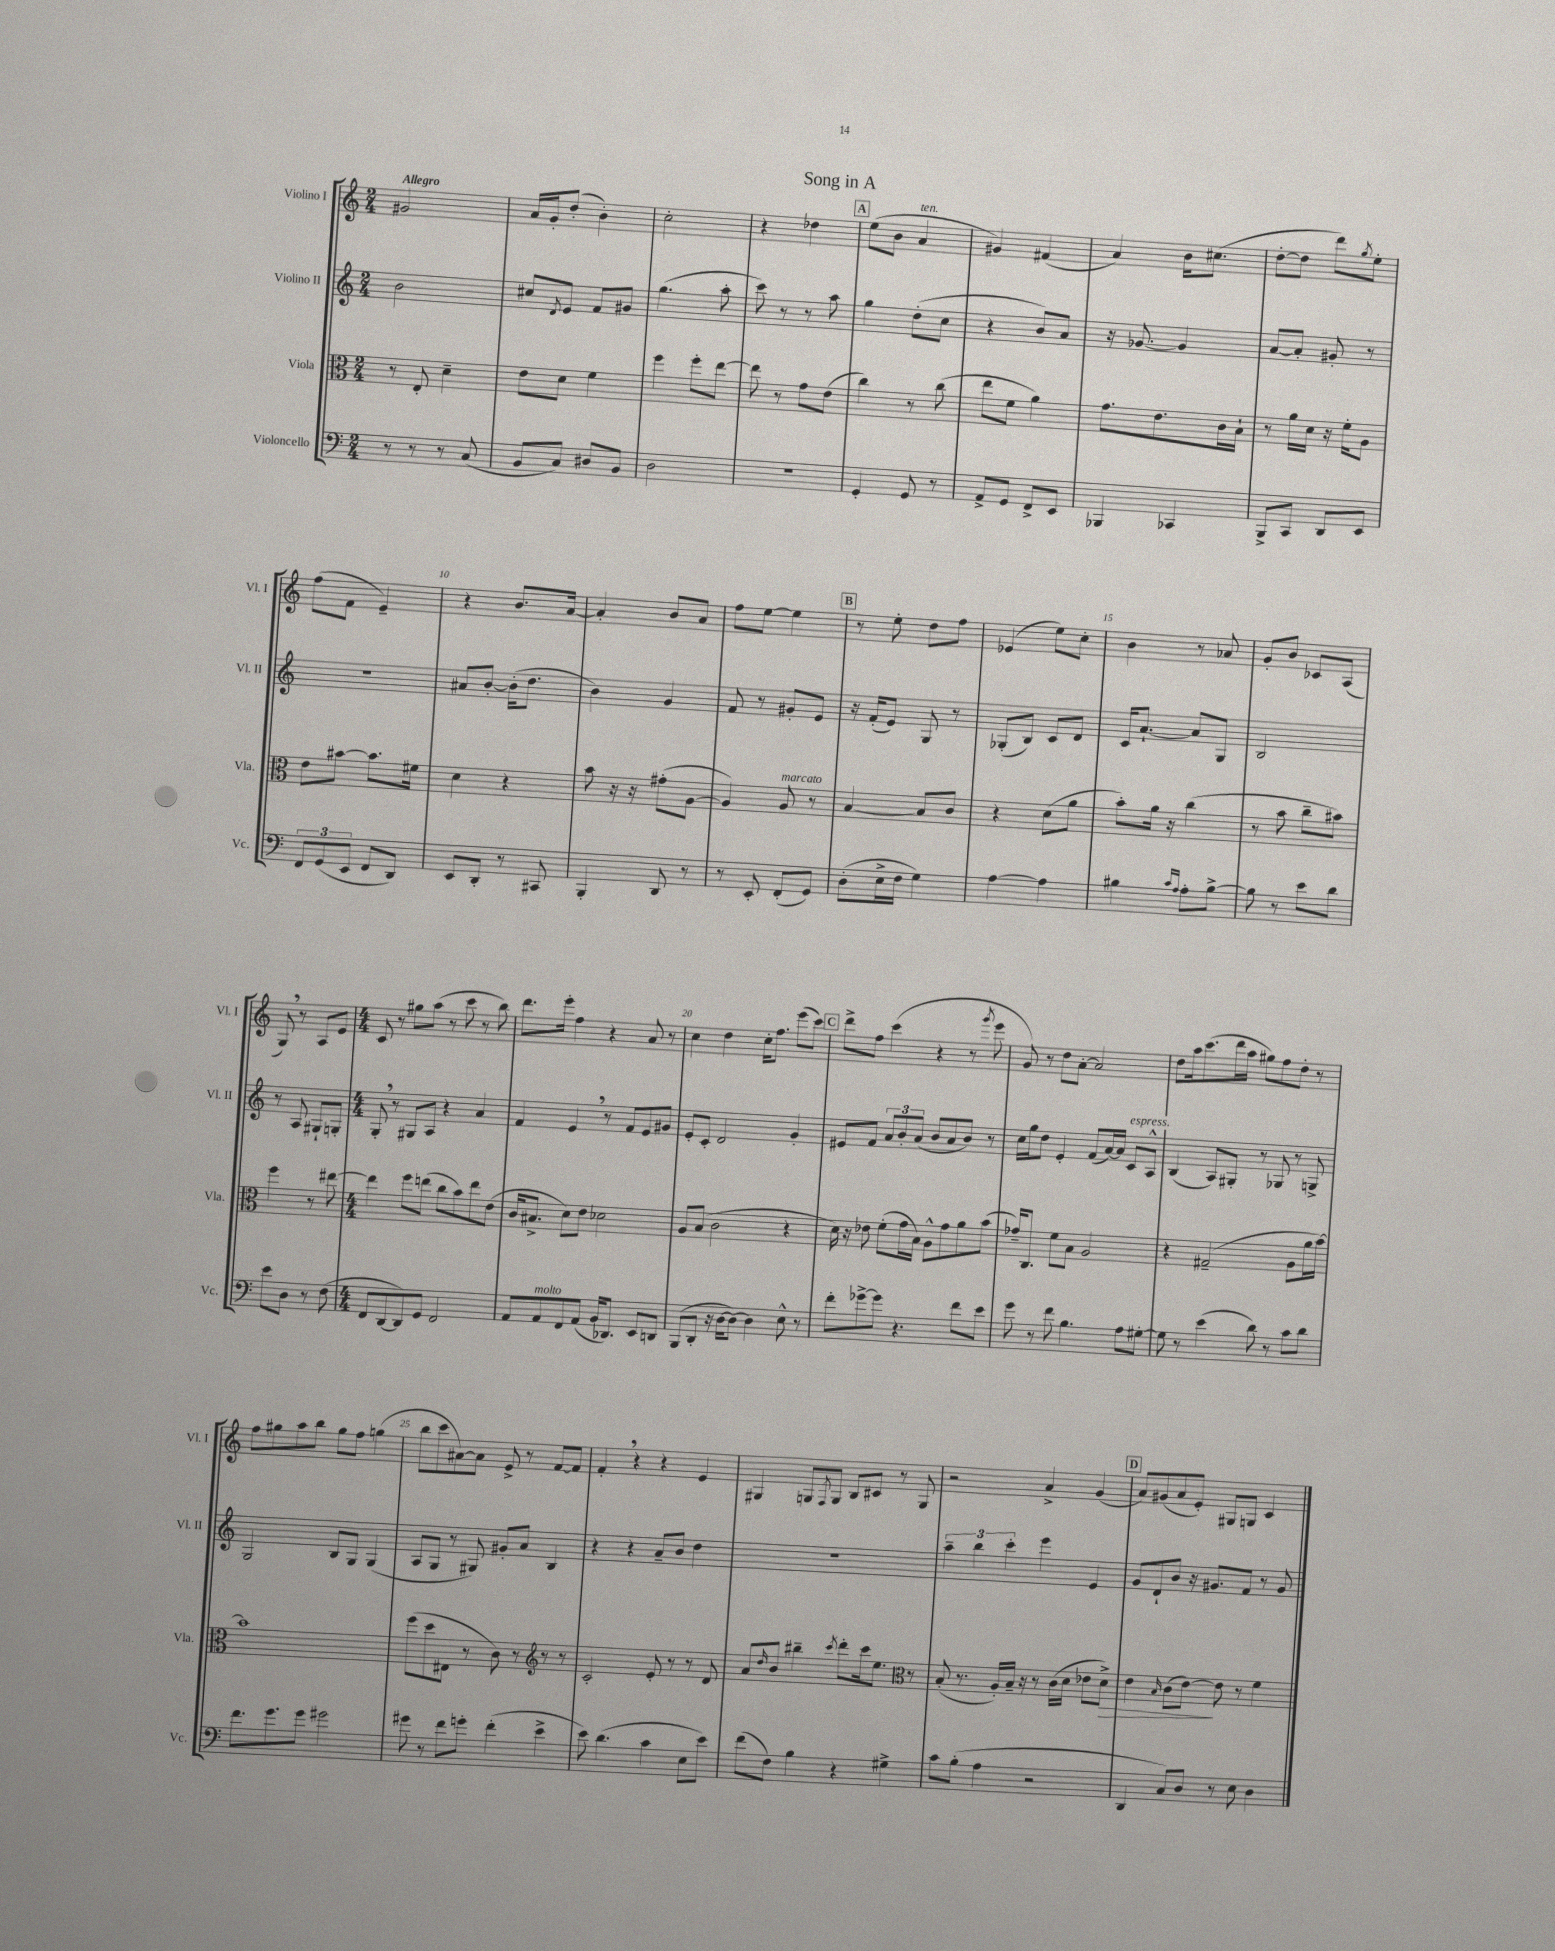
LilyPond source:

\header { title = "Song in A" }
<<
\new StaffGroup <<
\new Staff = "s0" \with { instrumentName = "Violino I" shortInstrumentName = "Vl. I" } {
    \clef treble \key c \major \numericTimeSignature \time 2/4 \tempo "Allegro"
    gis'2 |
    a'16 g'16-. d''8-.( b'4-.) |
    c''2-. |
    r4 des''4 |
    \mark \markup { \box "A" } e''8( b'8 a'4^\markup { \italic "ten." } |
    gis'4) fis'4( |
    a'4) b'16 cis''8.( |
    d''8~-. d''8 d'''8) \acciaccatura { g''8 } e''8-. |
    f''8( f'8 e'4--) |
    r4 b'8. a'16~ |
    a'4-. b'8 a'8 |
    f''8 e''8~ e''4 |
    \mark \markup { \box "B" } r8 e''8-. d''8 f''8 |
    ees'4( e''8) c''8-. |
    b'4 r8 aes'8 |
    g'8-. b'8 ces'8 a8( |
    g8) \breathe r8 a8 e'8 |
    \numericTimeSignature \time 4/4 c'8 r8 gis''8 a''8( r8 c'''8 r8 b''8) |
    d'''8. e'''16-. f''4 r4 a'8 r8 |
    c''4 d''4 c''16-. f''8. e'''8( c'''8) |
    \mark \markup { \box "C" } d'''8-> f''8 c'''4( r4 r8 \acciaccatura { g'''8 } e'''8 |
    g'8) r8 d''8 a'8~-. a'2 |
    d''8 a''16 c'''8.( d'''16 a''16 gis''8) f''8 d''8-. r8 |
    f''8 gis''8 a''8 b''8 gis''8 f''8 g''4( |
    b''8 c'''8 ais'8~) ais'8 e'8-> r8 f'8~ f'8 |
    f'4-. \breathe r4 r4 e'4 |
    gis4 g8 \acciaccatura { f8 } g8 b8 cis'8 r8 g8 |
    r2 a'4-> g'4( |
    \mark \markup { \box "D" } a'8) gis'8( a'8 e'8-.) gis8 g8 c'4 \bar "|." |
}
\new Staff = "s1" \with { instrumentName = "Violino II" shortInstrumentName = "Vl. II" } {
    \clef treble \key c \major \numericTimeSignature \time 2/4
    b'2 |
    cis''8 \acciaccatura { d'8 } e'8 f'8 gis'8 |
    g''4.( a''8-. |
    c'''8) r8 r8 a''8 |
    \mark \markup { \box "A" } g''4 d''8-.( c''8 |
    r4 b'8) a'8 |
    r16 ges'8.~ ges'4 |
    a'8~ a'8-. gis'8-. r8 |
    R2 |
    ais'8 b'8~-. b'16-.( d''8. |
    b'4) g'4 |
    f'8 r8 gis'8-. e'8 |
    \mark \markup { \box "B" } r16 f'16-.( e'8) g8 r8 |
    ges8-.( b8) c'8 d'8 |
    c'16 a'8.~-! a'8 g8 |
    b2 |
    r8 a8 gis8-! g8-. |
    \numericTimeSignature \time 4/4 g8-. \breathe r8 gis8 a8 r4 a'4 |
    f'4 e'4 \breathe r8 f'8 e'8 gis'8 |
    e'8-. c'8-. d'2 g'4-. |
    \mark \markup { \box "C" } eis'8 f'8 \tuplet 3/2 { a'8 b'8-. a'8( } b'8 a'8 b'8) r8 |
    c''16 g''16 d''8 e'4-. f'8( a'16~) a'16 c'8^\markup { \italic "espress." } a8-^ |
    b4( a8) gis8-. r8 ges8 r8 g8-> |
    g2 b8 g8 g4( |
    a8 g8 r8 gis8) gis'8-. a'8 b4 |
    r4 r4 a'8-- b'8 d''4 |
    R1 |
    \tuplet 3/2 { a''4-- b''4 c'''4-. } e'''4 e'4 |
    \mark \markup { \box "D" } g'8 d'8-! b'8 r16 gis'8. f'8 r8 gis'8 \bar "|." |
}
\new Staff = "s2" \with { instrumentName = "Viola" shortInstrumentName = "Vla." } {
    \clef alto \key c \major \numericTimeSignature \time 2/4
    r8 e8-. d'4-- |
    e'8 d'8 f'4 |
    f''4 f''8-. e''8~ |
    e''8 r8 g'8 e'8( |
    \mark \markup { \box "A" } c''4) r8 c''8( |
    e''8 f'8 a'4) |
    g'8. e'8. c'16 b16-! |
    r8 a'16 d'16 r16 f'16-. a8 |
    e'8 bis'8~ bis'8. fis'16 |
    d'4 r4 |
    b'8 r16 r16 gis'8-.( a8~ |
    a4) a8^\markup { \italic "marcato" } r8 |
    \mark \markup { \box "B" } b4~ b8 c'8 |
    r4 d'8( a'8 |
    b'8-.) a'16 r16 c''4( |
    r8 b'8 c''8-- bis'8) |
    f''4 r8 eis''8~ |
    \numericTimeSignature \time 4/4 eis''4 f''8 e''8( c''8 b'8) e''8 e'8( |
    c'16 bis8.-> d'8) e'8 des'2 |
    a8 b8( c'2 r4 |
    \mark \markup { \box "C" } d'16) r16 ees'8 f'8-.( g'16 b16) a8-^ g'8 a'8 b'8( |
    ges'16--) c8. f'8 b8 a2 |
    r4 gis2--( a8 a'16 b'16~) |
    b'1 |
    f''8( d''8 eis8 r8 c'8) r8 r8 r8 |
    \clef treble c'2-. e'8-. r8 r8 d'8 |
    a'8 \grace { d''16 } b'8 bis''4-- \acciaccatura { c'''8 } d'''8-. c'''16 e''8. r8 |
    \clef alto b8-.( r8. a16-.) b16-- r16 r8 c'16( d'16 ees'8 d'8->\>) |
    \mark \markup { \box "D" } e'4 \grace { b16 } c'8( e'8~\!) e'8 r8 f'4 \bar "|." |
}
\new Staff = "s3" \with { instrumentName = "Violoncello" shortInstrumentName = "Vc." } {
    \clef bass \key c \major \numericTimeSignature \time 2/4
    r8 r8 r8 c8( |
    b,8 c8) dis8 b,8 |
    d2 |
    r2 |
    \mark \markup { \box "A" } g,4-. g,8 r8 |
    a,8-> g,8 f,8-> e,8 |
    bes,,4 ces,4 |
    b,,8-> c,8 d,8 e,8 |
    \tuplet 3/2 { f,8 g,8( e,8 } f,8 d,8) |
    e,8 d,8-. r8 cis,8 |
    b,,4-. d,8 r8 |
    r8 e,8-. f,8-.( g,8) |
    \mark \markup { \box "B" } d8-.( e16-> f16 g4) |
    a4~ a4 |
    bis4 \grace { c'16 a16 } a8-. bis8~-> |
    bis8 r8 e'8 d'8 |
    e'8 d8 r8 f8( |
    \numericTimeSignature \time 4/4 f,8 d,8~ d,8) g,8 f,2 |
    a,8 a,8^\markup { \italic "molto" } f,8 a,8( b,16 des,8.) e,8 d,8 |
    b,,8( d,8-. r16 d16~ d8~) d4 e8-^ r8 |
    \mark \markup { \box "C" } f'8-. ges'8~-> ges'8 r4. f'8 e'8 |
    g'8 r8 f'8 b4. a8 gis8~-. |
    gis8 r8 e'4( d'8) r8 c'8 d'8 |
    f'8. g'8. g'8 gis'2 |
    gis'8 r8 f'8 g'8-. f'4-.( e'4-> |
    e'8) d'4.( c'4 e8 e'8) |
    f'8( f8) b4 r4 gis4-> |
    c'8 b8-.( a4 r2 |
    \mark \markup { \box "D" } d,4 c8) d8 r8 e8 d4 \bar "|." |
}
>>
>>
\layout { \context { \Score \override BarNumber.break-visibility = ##(#f #t #t) barNumberVisibility = #(every-nth-bar-number-visible 5) } }
